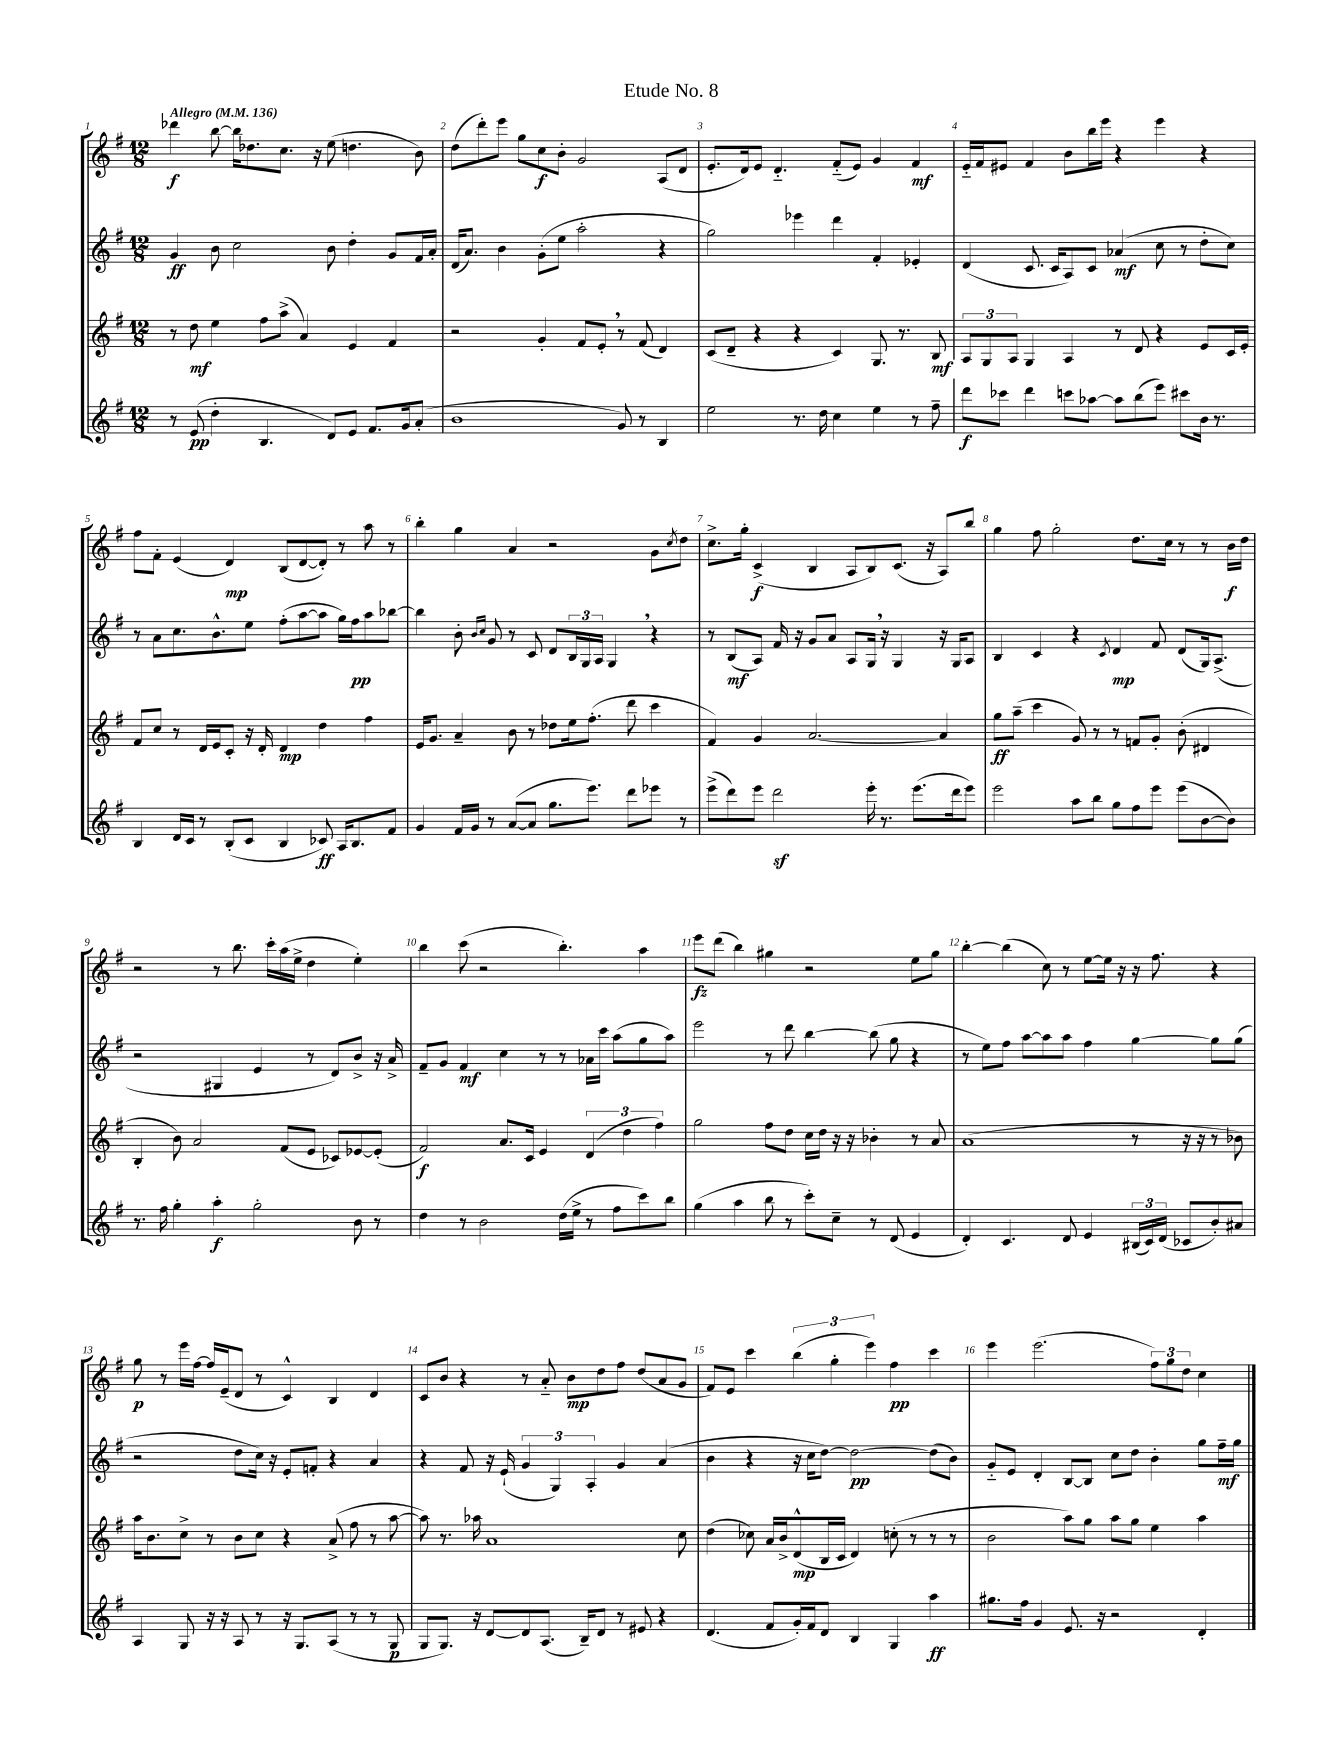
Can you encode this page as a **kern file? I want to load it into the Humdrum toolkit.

**kern	**dynam	**kern	**dynam	**kern	**dynam	**kern	**dynam
*part4	*part4	*part3	*part3	*part2	*part2	*part1	*part1
*staff4	*staff4	*staff3	*staff3	*staff2	*staff2	*staff1	*staff1
*clefG2	*	*clefG2	*	*clefG2	*	*clefG2	*
*k[f#]	*	*k[f#]	*	*k[f#]	*	*k[f#]	*
*M12/8	*	*M12/8	*	*M12/8	*	*M12/8	*
*MM136	*	*MM136	*	*MM136	*	*MM136	*
=1	=1	=1	=1	=1	=1	=1	=1
!	!	!	!	!	!	!LO:TX:a:B:t=Allegro	!
8r	.	8r	.	4g/	ff	4ddd-X\	f
(8e/	pp	8dd\	mf	.	.	.	.
4dd'\	.	4ee\	.	8b\	.	[8bb\	.
.	.	.	.	2cc\	.	16bb\KL]	.
.	.	.	.	.	.	8.dd-X\	.
4.B/	.	8ff#\L	.	.	.	.	.
.	.	(8aa^\J	.	.	.	8.cc\J	.
.	.	4a/)	.	.	.	.	.
.	.	.	.	.	.	16r	.
8d/L)	.	.	.	8b\	.	(8ee\	.
8e/J	.	4e/	.	4dd'\	.	4.ddn\	.
8.f#/L	.	.	.	.	.	.	.
.	.	4f#/	.	8g/L	.	.	.
16g/k	.	.	.	.	.	.	.
(8a'/J	.	.	.	16f#/L	.	8b\)	.
.	.	.	.	16a'/JJ	.	.	.
=2	=2	=2	=2	=2	=2	=2	=2
1b	.	2r	.	(16d/KL	.	(8dd\L	.
.	.	.	.	8.a/J)	.	.	.
.	.	.	.	.	.	8ddd'\)	.
.	.	.	.	4b\	.	8eee\J	.
.	.	.	.	.	.	8gg\L	.
.	.	4g'/	.	(8g'\L	.	8cc\	f
.	.	.	.	8ee\J	.	8b'\J	.
.	.	8f#/L	.	2aa'\	.	2g/	.
.	.	8e',/J	.	.	.	.	.
8g/)	.	8r	.	.	.	.	.
8r	.	(8f#/	.	.	.	.	.
4B/	.	4d/)	.	4r	.	(8A/L	.
.	.	.	.	.	.	8d/J	.
=3	=3	=3	=3	=3	=3	=3	=3
2ee\	.	(8c/L	.	2gg\)	.	8.e'/L	.
.	.	8d~/J	.	.	.	.	.
.	.	.	.	.	.	16d/k)	.
.	.	4r	.	.	.	8e/J	.
.	.	.	.	.	.	4.d/	.
8.r	.	4r	.	4eee-X\	.	.	.
16dd\	.	.	.	.	.	.	.
4cc\	.	4c/)	.	4ddd\	.	(8f#/L	.
.	.	.	.	.	.	8e/J)	.
4ee\	.	8.G/	.	4f#'/	.	4g/	.
.	.	8.r	.	.	.	.	.
8r	.	.	.	4e-X'/	.	4f#/	mf
8ff#~\	.	8B/	mf	.	.	.	.
=4	=4	=4	=4	=4	=4	=4	=4
8ddd\L	f	12A/L	.	(4d/	.	16e/LL	.
.	.	.	.	.	.	16f#/J	.
.	.	12G/	.	.	.	.	.
8ccc-X\J	.	.	.	.	.	8e#X/J	.
.	.	12A/J	.	.	.	.	.
4ddd\	.	4G/	.	8.c/	.	4f#/	.
.	.	.	.	16c/KL	.	.	.
8cccn\L	.	4A/	.	8A/)	.	8b\L	.
[8aa-X\J	.	.	.	8c/J	.	16bb\L	.
.	.	.	.	.	.	16eee\JJ	.
8aa-\L]	.	8r	.	(4a-X/	mf	4r	.
(8bb\	.	8d/	.	.	.	.	.
8eee\J)	.	4r	.	8cc\	.	4eee\	.
8ccc#X\L	.	.	.	8r	.	.	.
16b\Jk	.	8e/L	.	8dd'\L	.	4r	.
8.r	.	.	.	.	.	.	.
.	.	16c/L	.	8cc\J)	.	.	.
.	.	16e'/JJ	.	.	.	.	.
!!LO:LB:g=z
=5	=5	=5	=5	=5	=5	=5	=5
4B/	.	8f#/L	.	8r	.	8ff#\L	.
.	.	8cc/J	.	8a\L	.	8f#'\J	.
16d/LL	.	8r	.	8.cc\	.	(4e/	.
16c/JJ	.	.	.	.	.	.	.
8r	.	16d/LL	.	.	.	.	.
.	.	16e/J	.	8.b^^\	.	.	.
(8B'/L	.	8c'/J	.	.	.	4d/)	mp
8c/J	.	16r	.	8ee\J	.	.	.
.	.	16d'/	.	.	.	.	.
4B/	.	4d/	mp	(8ff#'\L	.	(8B/L	.
.	.	.	.	[8aa\	.	[8d/	.
8c-X/)	ff	4dd\	.	8aa\J]	.	8d'/J])	.
16A/KL	.	.	.	16gg\LL)	.	8r	.
8.B/	.	.	.	16ff#\J	pp	.	.
.	.	4ff#\	.	8aa\	.	8aa\	.
8f#/J	.	.	.	[8bb-X\J	.	8r	.
=6	=6	=6	=6	=6	=6	=6	=6
4g/	.	16e/KL	.	4bb-\]	.	4bb'\	.
.	.	8.g/J	.	.	.	.	.
16f#/LL	.	4a~/	.	8b'\	.	4gg\	.
16g/JJ	.	.	.	.	.	.	.
.	.	.	.	16qqb/LL	.	.	.
.	.	.	.	16qqcc/JJ	.	.	.
8r	.	.	.	8g/	.	.	.
([8a/L	.	8b\	.	8r	.	4a/	.
8a/J]	.	8r	.	8c/	.	.	.
8.gg\L	.	8dd-X\L	.	8d/L	.	2r	.
.	.	16ee\k	.	24B/L	.	.	.
.	.	.	.	24G/	.	.	.
8.eee\J)	.	(8.ff#'\J	.	.	.	.	.
.	.	.	.	24A/JJ	.	.	.
.	.	.	.	4G,/	.	.	.
8ddd\L	.	8ddd\	.	.	.	.	.
8eee-X\J	.	4ccc\	.	4r	.	8g\L	.
.	.	.	.	.	.	8qcc/	.
8r	.	.	.	.	.	8dd\J	.
=7	=7	=7	=7	=7	=7	=7	=7
(8eee^\L	.	4f#/)	.	8r	.	8.cc^\L	.
8ddd\)	.	.	.	(8B/L	mf	.	.
.	.	.	.	.	.	16gg'\Jk	.
8eee\J	.	4g/	.	8A/J)	.	(4c^/	f
2dddz\	.	.	.	16f#/	.	.	.
.	.	.	.	16r	.	.	.
.	.	[2.a/	.	8g/L	.	4B/	.
.	.	.	.	8a/J	.	.	.
.	.	.	.	8A/L	.	8A/L	.
16eee'\	.	.	.	16G,/Jk	.	8B/)	.
8.r	.	.	.	16r	.	.	.
.	.	.	.	4G/	.	(8.c/J	.
(8.eee\L	.	.	.	.	.	.	.
.	.	.	.	.	.	16r	.
.	.	4a/]	.	16r	.	8A/L)	.
16ddd\k	.	.	.	16G/KL	.	.	.
8eee\J)	.	.	.	8A/J	.	8bb/J	.
=8	=8	=8	=8	=8	=8	=8	=8
2eee\	.	8gg\L	ff	4B/	.	4gg\	.
.	.	(8aa~\J	.	.	.	.	.
.	.	4ccc\	.	4c/	.	8ff#\	.
.	.	.	.	.	.	2gg'\	.
8aa\L	.	8g/)	.	4r	.	.	.
8bb\J	.	8r	.	.	.	.	.
.	.	.	.	8qc/	.	.	.
8gg\L	.	8r	.	4d/	mp	.	.
8ff#\	.	8fn/L	.	.	.	8.dd\L	.
8eee\J	.	8g'/J	.	8f#/	.	.	.
.	.	.	.	.	.	16cc\Jk	.
(8eee\L	.	(8b'\	.	(8d/L	.	8r	.
[8b\	.	4d#X/	.	16G/k)	.	8r	.
.	.	.	.	(8.A^/J	.	.	.
8b\J])	.	.	.	.	.	16b\LL	f
.	.	.	.	.	.	16dd\JJ	.
!!LO:LB:g=z
=9	=9	=9	=9	=9	=9	=9	=9
8.r	.	4B'/	.	2r	.	2r	.
16ff#\	.	.	.	.	.	.	.
4gg'\	.	8b\)	.	.	.	.	.
.	.	2a/	.	.	.	.	.
4aa'\	f	.	.	4G#X/	.	8r	.
.	.	.	.	.	.	8.bb\	.
2gg'\	.	.	.	4e/	.	.	.
.	.	.	.	.	.	16ccc'\LL	.
.	.	(8f#/L	.	.	.	(16aa\	.
.	.	.	.	.	.	16ee^\JJ	.
.	.	8e/J	.	8r	.	4dd\	.
.	.	8c-X/L)	.	8d/L)	.	.	.
8b\	.	[8e-X/	.	8b^/J	.	4ee'\)	.
8r	.	(8e-'/J]	.	16r	.	.	.
.	.	.	.	16a^/	.	.	.
=10	=10	=10	=10	=10	=10	=10	=10
4dd\	.	2f#/)	f	8f#~/L	.	4bb\	.
.	.	.	.	8g/J	.	.	.
8r	.	.	.	4f#/	mf	(8ccc\	.
2b\	.	.	.	.	.	2r	.
.	.	8.a/L	.	4cc\	.	.	.
.	.	16c/Jk	.	.	.	.	.
.	.	4e/	.	8r	.	.	.
(16dd\LL	.	.	.	8r	.	4.bb'\)	.
16ee^\JJ	.	.	.	.	.	.	.
8r	.	(6d/	.	16a-X\LL	.	.	.
.	.	.	.	16ccc\JJ	.	.	.
8ff#\L	.	.	.	(8aa\L	.	.	.
.	.	6dd\	.	.	.	.	.
8ccc\)	.	.	.	8gg\	.	4aa\	.
.	.	6ff#\)	.	.	.	.	.
8bb\J	.	.	.	8aa\J)	.	.	.
=11	=11	=11	=11	=11	=11	=11	=11
(4gg\	.	2gg\	.	2eee\	.	8eee\L	fz
.	.	.	.	.	.	(8ddd\J	.
4aa\	.	.	.	.	.	4bb\)	.
8bb\	.	8ff#\L	.	8r	.	4gg#X\	.
8r	.	8dd\J	.	8ddd\	.	.	.
8ccc'\L)	.	16cc\LL	.	[4bb\	.	2r	.
.	.	16dd\JJ	.	.	.	.	.
8cc~\J	.	16r	.	.	.	.	.
.	.	16r	.	.	.	.	.
8r	.	4b-X'\	.	(8bb\]	.	.	.
(8d/	.	.	.	8gg\	.	.	.
4e/	.	8r	.	4r	.	8ee\L	.
.	.	8a/	.	.	.	8gg#\J	.
=12	=12	=12	=12	=12	=12	=12	=12
4d'/)	.	(1a	.	8r	.	[4bb'\	.
.	.	.	.	8ee\L)	.	.	.
4.c/	.	.	.	8ff#\J	.	(4bb\]	.
.	.	.	.	[8aa\L	.	.	.
.	.	.	.	8aa\]	.	8cc\)	.
8d/	.	.	.	8aa\J	.	8r	.
4e/	.	.	.	4ff#\	.	[8ee\L	.
.	.	.	.	.	.	16ee\Jk]	.
.	.	.	.	.	.	16r	.
(24B#X/LL	.	8r	.	[4gg\	.	16r	.
24c/)	.	.	.	.	.	.	.
.	.	.	.	.	.	8.ff#\	.
(24d/JJ	.	.	.	.	.	.	.
8c-X/L	.	16r	.	.	.	.	.
.	.	16r	.	.	.	.	.
8b'/)	.	8r	.	8gg\L]	.	4r	.
8a#X/J	.	8b-X\)	.	(8gg\J	.	.	.
!!LO:LB:g=z
=13	=13	=13	=13	=13	=13	=13	=13
4A/	.	16aa\KL	.	2r	.	8gg\	p
.	.	8.b\	.	.	.	.	.
.	.	.	.	.	.	8r	.
8G/	.	8cc^\J	.	.	.	16eee\LL	.
.	.	.	.	.	.	[16ff#\JJ	.
16r	.	8r	.	.	.	16ff#/LL]	.
16r	.	.	.	.	.	(16e~/J	.
8A/	.	8b\L	.	8dd\L	.	8d/J	.
8r	.	8cc\J	.	16cc\Jk)	.	8r	.
.	.	.	.	16r	.	.	.
16r	.	4r	.	8e'/L	.	4c^^/)	.
8.G/L	.	.	.	.	.	.	.
.	.	.	.	8fn'/J	.	.	.
(8A/J	.	(8a^/	.	4r	.	4B/	.
8r	.	8ff#\	.	.	.	.	.
8r	.	8r	.	4a/	.	4d/	.
8G/	p	[8aa\	.	.	.	.	.
=14	=14	=14	=14	=14	=14	=14	=14
8G/L	.	8aa\])	.	4r	.	8c/L	.
8.G/J)	.	8.r	.	.	.	8b/J	.
.	.	.	.	8f#/	.	4r	.
16r	.	16aa-X\	.	.	.	.	.
[8d/L	.	1a	.	16r	.	.	.
.	.	.	.	(16e`/	.	.	.
8d/]	.	.	.	6g/	.	8r	.
(8.A/J	.	.	.	.	.	8a/	.
.	.	.	.	6G/)	.	.	.
.	.	.	.	.	.	8b\L	mp
16B~/KL)	.	.	.	.	.	.	.
.	.	.	.	6A'/	.	.	.
8d/J	.	.	.	.	.	8dd\	.
8r	.	.	.	4g/	.	8ff#\J	.
8e#X/	.	.	.	.	.	(8dd/L	.
4r	.	.	.	(4a/	.	8a/	.
.	.	8cc\	.	.	.	8g/J	.
=15	=15	=15	=15	=15	=15	=15	=15
(4.d/	.	(4dd\	.	4b\	.	8f#/L)	.
.	.	.	.	.	.	8e/J	.
.	.	8cc-X\)	.	4r	.	4ccc\	.
8f#/L	.	16a/LL	.	.	.	.	.
.	.	16b^/J	.	.	.	.	.
16g'/L)	.	(8d^^/	mp	16r	.	(6bb\	.
16f#/J	.	.	.	16cc\KL	.	.	.
8d/J	.	16B/L	.	[8dd\J)	.	.	.
.	.	.	.	.	.	6gg'\	.
.	.	16c/JJ	.	.	.	.	.
4B/	.	4d/)	.	2dd\_	pp	.	.
.	.	.	.	.	.	6eee\)	.
4G/	.	(8ccn'\	.	.	.	4ff#\	pp
.	.	8r	.	.	.	.	.
4aa\	ff	8r	.	(8dd\L]	.	4ccc\	.
.	.	8r	.	8b\J)	.	.	.
=16	=16	=16	=16	=16	=16	=16	=16
8.gg#X\L	.	2b\	.	8g/L	.	4eee\	.
.	.	.	.	8e/J	.	.	.
16ff#\Jk	.	.	.	.	.	.	.
4g/	.	.	.	4d'/	.	(2.eee\	.
8.e/	.	8aa\L)	.	[8B/L	.	.	.
.	.	8gg\J	.	8B/J]	.	.	.
16r	.	.	.	.	.	.	.
2r	.	8aa\L	.	8cc\L	.	.	.
.	.	8gg\J	.	8dd\J	.	.	.
.	.	4ee\	.	4b'\	.	12ff#\L)	.
.	.	.	.	.	.	12gg\	.
.	.	.	.	.	.	12dd\J	.
4d'/	.	4aa\	.	8gg\L	.	4cc\	.
.	.	.	.	16ff#~\L	mf	.	.
.	.	.	.	16gg\JJ	.	.	.
==	==	==	==	==	==	==	==
*-	*-	*-	*-	*-	*-	*-	*-
